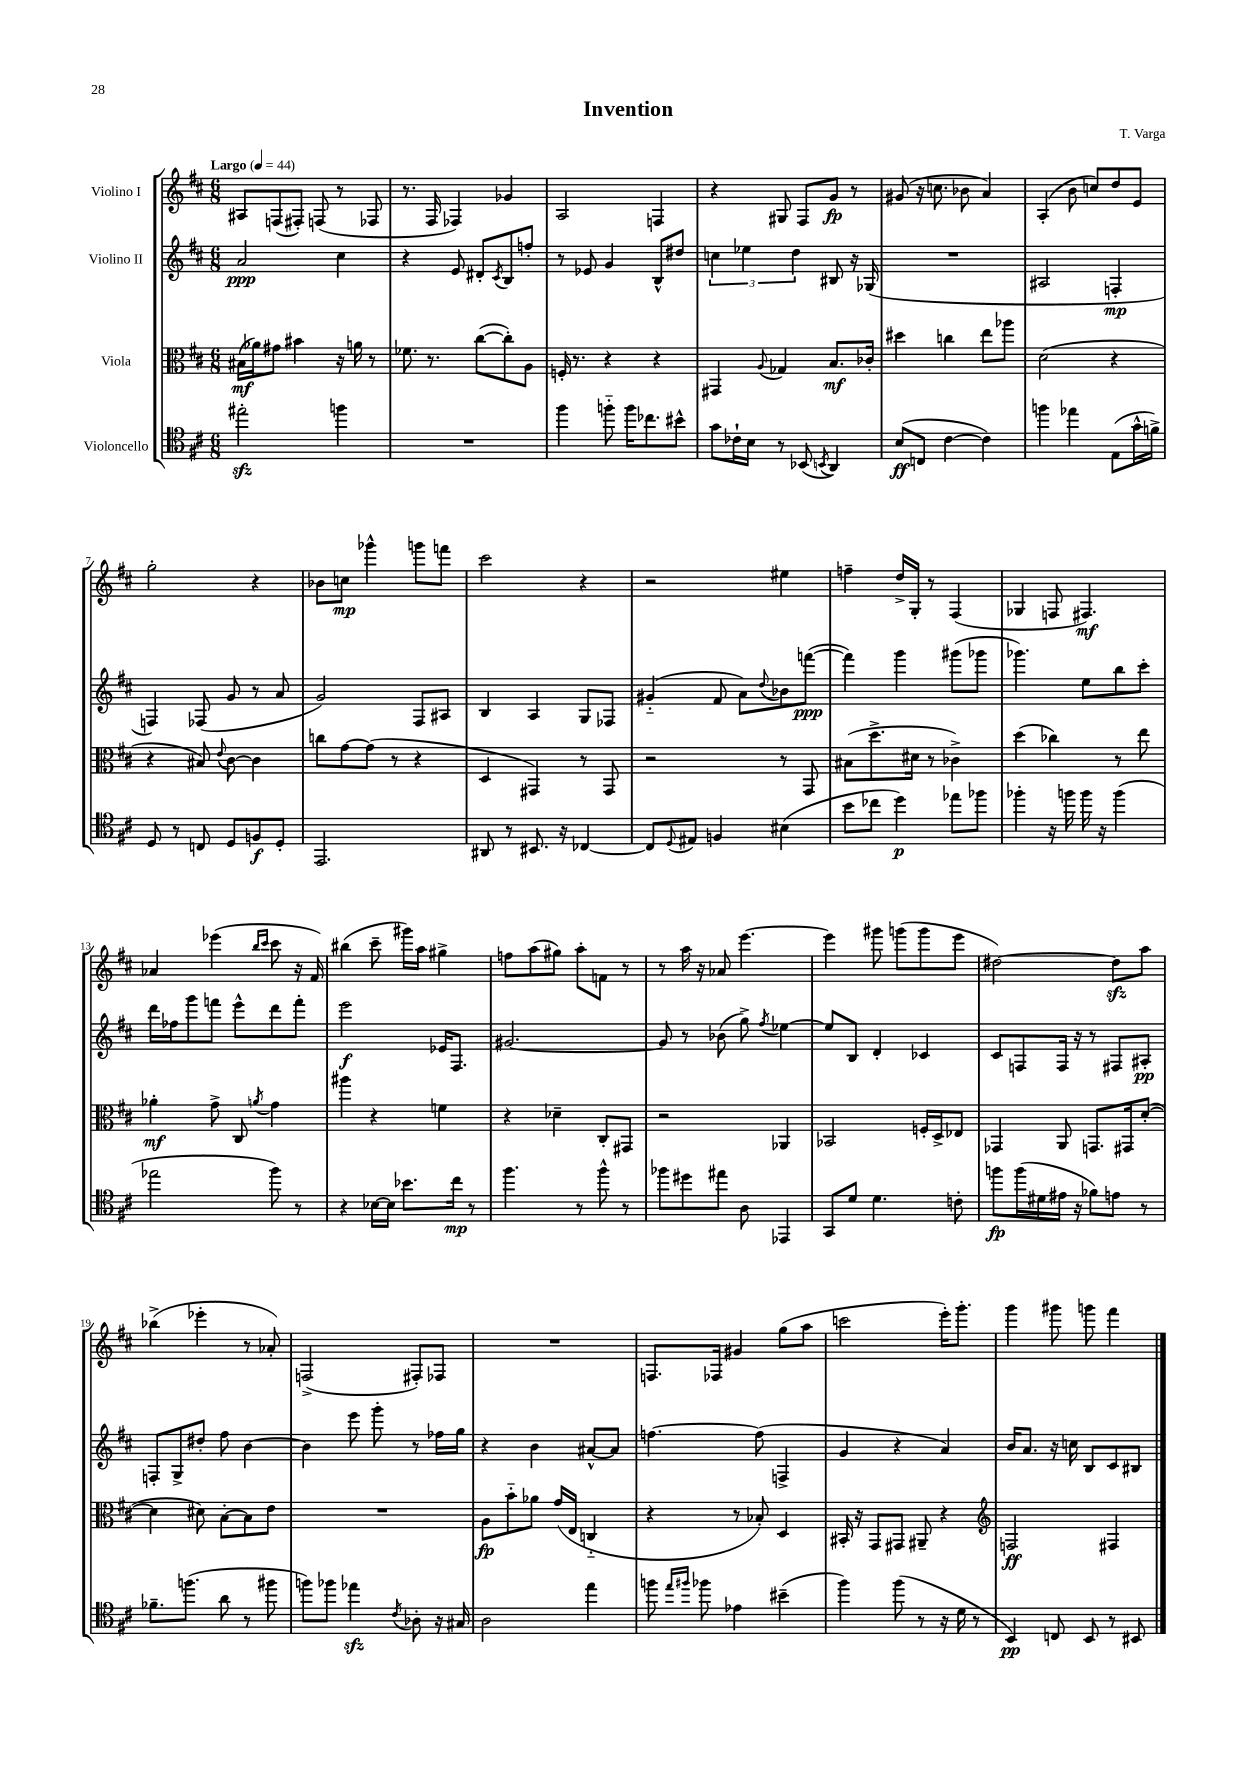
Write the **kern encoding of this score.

**kern	**kern	**kern	**kern
*staff4	*staff3	*staff2	*staff1
*clefC4	*clefC3	*clefG2	*clefG2
*k[f#c#]	*k[f#c#]	*k[f#c#]	*k[f#c#]
*M6/8	*M6/8	*M6/8	*M6/8
*MM44	*MM44	*MM44	*MM44
2ee#'	(16B#	2a	8A#
.	16a-)	.	.
.	8g#	.	(8F
.	4b#	.	8F#')
.	.	.	(8F
4ff	16r	4cc#	8r
.	16a	.	.
.	8r	.	8F-
=	=	=	=
2.r	8.f-	4r	8.r
.	8.r	.	16F#
.	.	8e	4F-)
.	([8cc#	8d#'	.
.	.	8qc#	.
.	8cc#'])	8B	4g-
.	8A	8ff'	.
=	=	=	=
4ff#	16F'	8r	2A
.	8.r	.	.
.	.	8e-	.
8ff'~	4r	4g	.
16ff	.	.	.
8.cc-	.	.	.
.	4r	8B^^	4F
8b#^^	.	8dd#	.
=	=	=	=
8g	4GG#	6cc	4r
16c-`	.	.	.
.	.	6ee-	.
16B	.	.	.
.	8qqA	.	.
8r	4G-	.	8G#
.	.	6dd	.
(8BB-	.	.	8F#
8qBB	.	.	.
4AA)	8.B	8B#	8g
.	.	16r	8r
.	16c-'	(16G-	.
=	=	=	=
(8B	4dd#	2.r	(8g#
8C	.	.	16r
.	.	.	8.cc
[4c#	4cc	.	.
.	.	.	8b-
4c#])	8ee	.	4a)
.	8aa-	.	.
=	=	=	=
4ff	(2d	2A#	(4A'
4ee-	.	.	8b
.	.	.	8cc)
(8E	4r	4F'	8dd
16g^^	.	.	8e
16f^)	.	.	.
=	=	=	=
8D	4r	4F)	2gg'
8r	.	.	.
8C	8B#)	(8F-	.
.	8qqe	.	.
8D	[8c#	8g	.
8F	4c#]	8r	4r
8D'	.	8a	.
=	=	=	=
2.EE	8cc	2g)	8b-
.	[8g	.	8cc
.	(8g]	.	4ggg-^^
.	8r	.	.
.	4r	8F#	8ggg
.	.	8A#	8fff
=	=	=	=
8AA#	4D	4B	2ccc#
8r	.	.	.
8.BB#	4GG#)	4A	.
16r	.	.	.
[4C-	8r	8G	4r
.	8GG#	8F-	.
=	=	=	=
8C-]	2r	(4g#'~	2r
8qqD	.	.	.
8E#	.	.	.
4F	.	8f#	.
.	.	8a)	.
.	.	8qqdd	.
(4B#	8r	8b-	4ee#
.	8GG	([8fff	.
=	=	=	=
8b	(8B#	4fff])	4ff~
8cc-	8.dd^	.	.
4dd)	.	4ggg	16dd^
.	16d#	.	16G'
.	8r	.	8r
8ee-	4c-^)	(8ggg#	(4F#
8ff-	.	8ggg-	.
=	=	=	=
4ff-'	(4dd	4.ggg-)	4G-
16r	4cc-)	.	8F
16ff	.	.	.
16ff	.	8ee	4.F#)
16r	.	.	.
(4ff	8r	8bb	.
.	8ee	8ccc#'	.
=	=	=	=
2ee-	4a-'	16ddd	4a-
.	.	16ff-	.
.	.	8ggg	.
.	8g^	8fff	(4eee-
.	8C#	8eee^^	.
.	.	.	16qqbb
.	8qa	.	16qqccc#
8ff#)	4g	8ddd	8ccc#
8r	.	8fff'	16r
.	.	.	16f#)
=	=	=	=
4r	4aa#	2eee	(4bb#
[16B-	4r	.	8ccc#~
16B-]	.	.	.
8.b-	.	.	16ggg#)
.	.	.	16aa
.	4f	16e-	4gg#^
16cc#	.	8.F#	.
8r	.	.	.
=	=	=	=
4.ff#	4r	[2.g#	8ff
.	.	.	(8aa
.	4d-~	.	8gg#)
8r	.	.	8aa'
8ff#^^	8C#'	.	8f
8r	8GG#	.	8r
=	=	=	=
8ff-	2r	8g#]	8r
8dd#	.	8r	16aa
.	.	.	16r
8ee#	.	(8b-	8a-
8A	.	8gg^)	[4.eee
.	.	8qff#	.
4EE-	4AA-	[4ee-	.
=	=	=	=
8GG	2BB-	8ee-]	4eee]
8d	.	8B	.
4.d	.	4d'	8ggg#
.	.	.	(8ggg
.	16F'	4c-	8ggg
.	16D^	.	.
8c'	8E-	.	8eee
=	=	=	=
8ff	4GG-	8c#	[2dd#)
(16ff	.	8F	.
16d#	.	.	.
16e#	8AA	16F	.
16r	.	16r	.
8f-)	8.GG	8r	.
8e	.	8F#	8dd#]
.	16GG#	.	.
8r	([8d'	8A#'	8aa
=	=	=	=
8.f-~	4d]	8F'	(4bb-^
.	.	8G^	.
(8.ff	.	.	.
.	8d#)	8dd#'	4eee-'
8a	[8B'	8ff#	.
8r	8B]	[4b	8r
8ff#	8e	.	8a-')
=	=	=	=
8ff)	2.r	4b]	(2F^
8ff-	.	.	.
4ee-	.	8eee	.
.	.	8ggg'	.
8qc#	.	.	.
8A-'	.	8r	8F#')
16r	.	16ff-	8F-
16G#	.	16gg	.
=	=	=	=
2A	8A	4r	2.r
.	8b'~	.	.
.	8a-	4b	.
.	(16g	.	.
.	16E	.	.
4ee	4C'~	[8a#^^	.
.	.	8a#]	.
=	=	=	=
8ff	4r	[4.ff	8.F
16qqee	.	.	.
16qqff#	.	.	.
8ff-	.	.	.
.	.	.	16F-
4e-	8r	.	4g#
.	8B-')	(8ff]	.
(4b#~	4D	4F^	(8gg
.	.	.	8aa
=	=	=	=
4ff#)	16BB#'	4g	2ccc
.	16r	.	.
.	8GG	.	.
(8ff#	8GG#	4r	.
8r	8AA#~	.	.
16r	4r	4a)	16eee')
16d	.	.	8.ggg'
8r	.	.	.
=	=	=	=
*	*clefG2	*	*
4BB)	2F	16b	4ggg
.	.	8.a	.
8C	.	16r	8ggg#
.	.	16cc	.
8BB	.	8B	8ggg
8r	4F#	8c#	4fff#
8BB#	.	8B#	.
==	==	==	==
*-	*-	*-	*-
